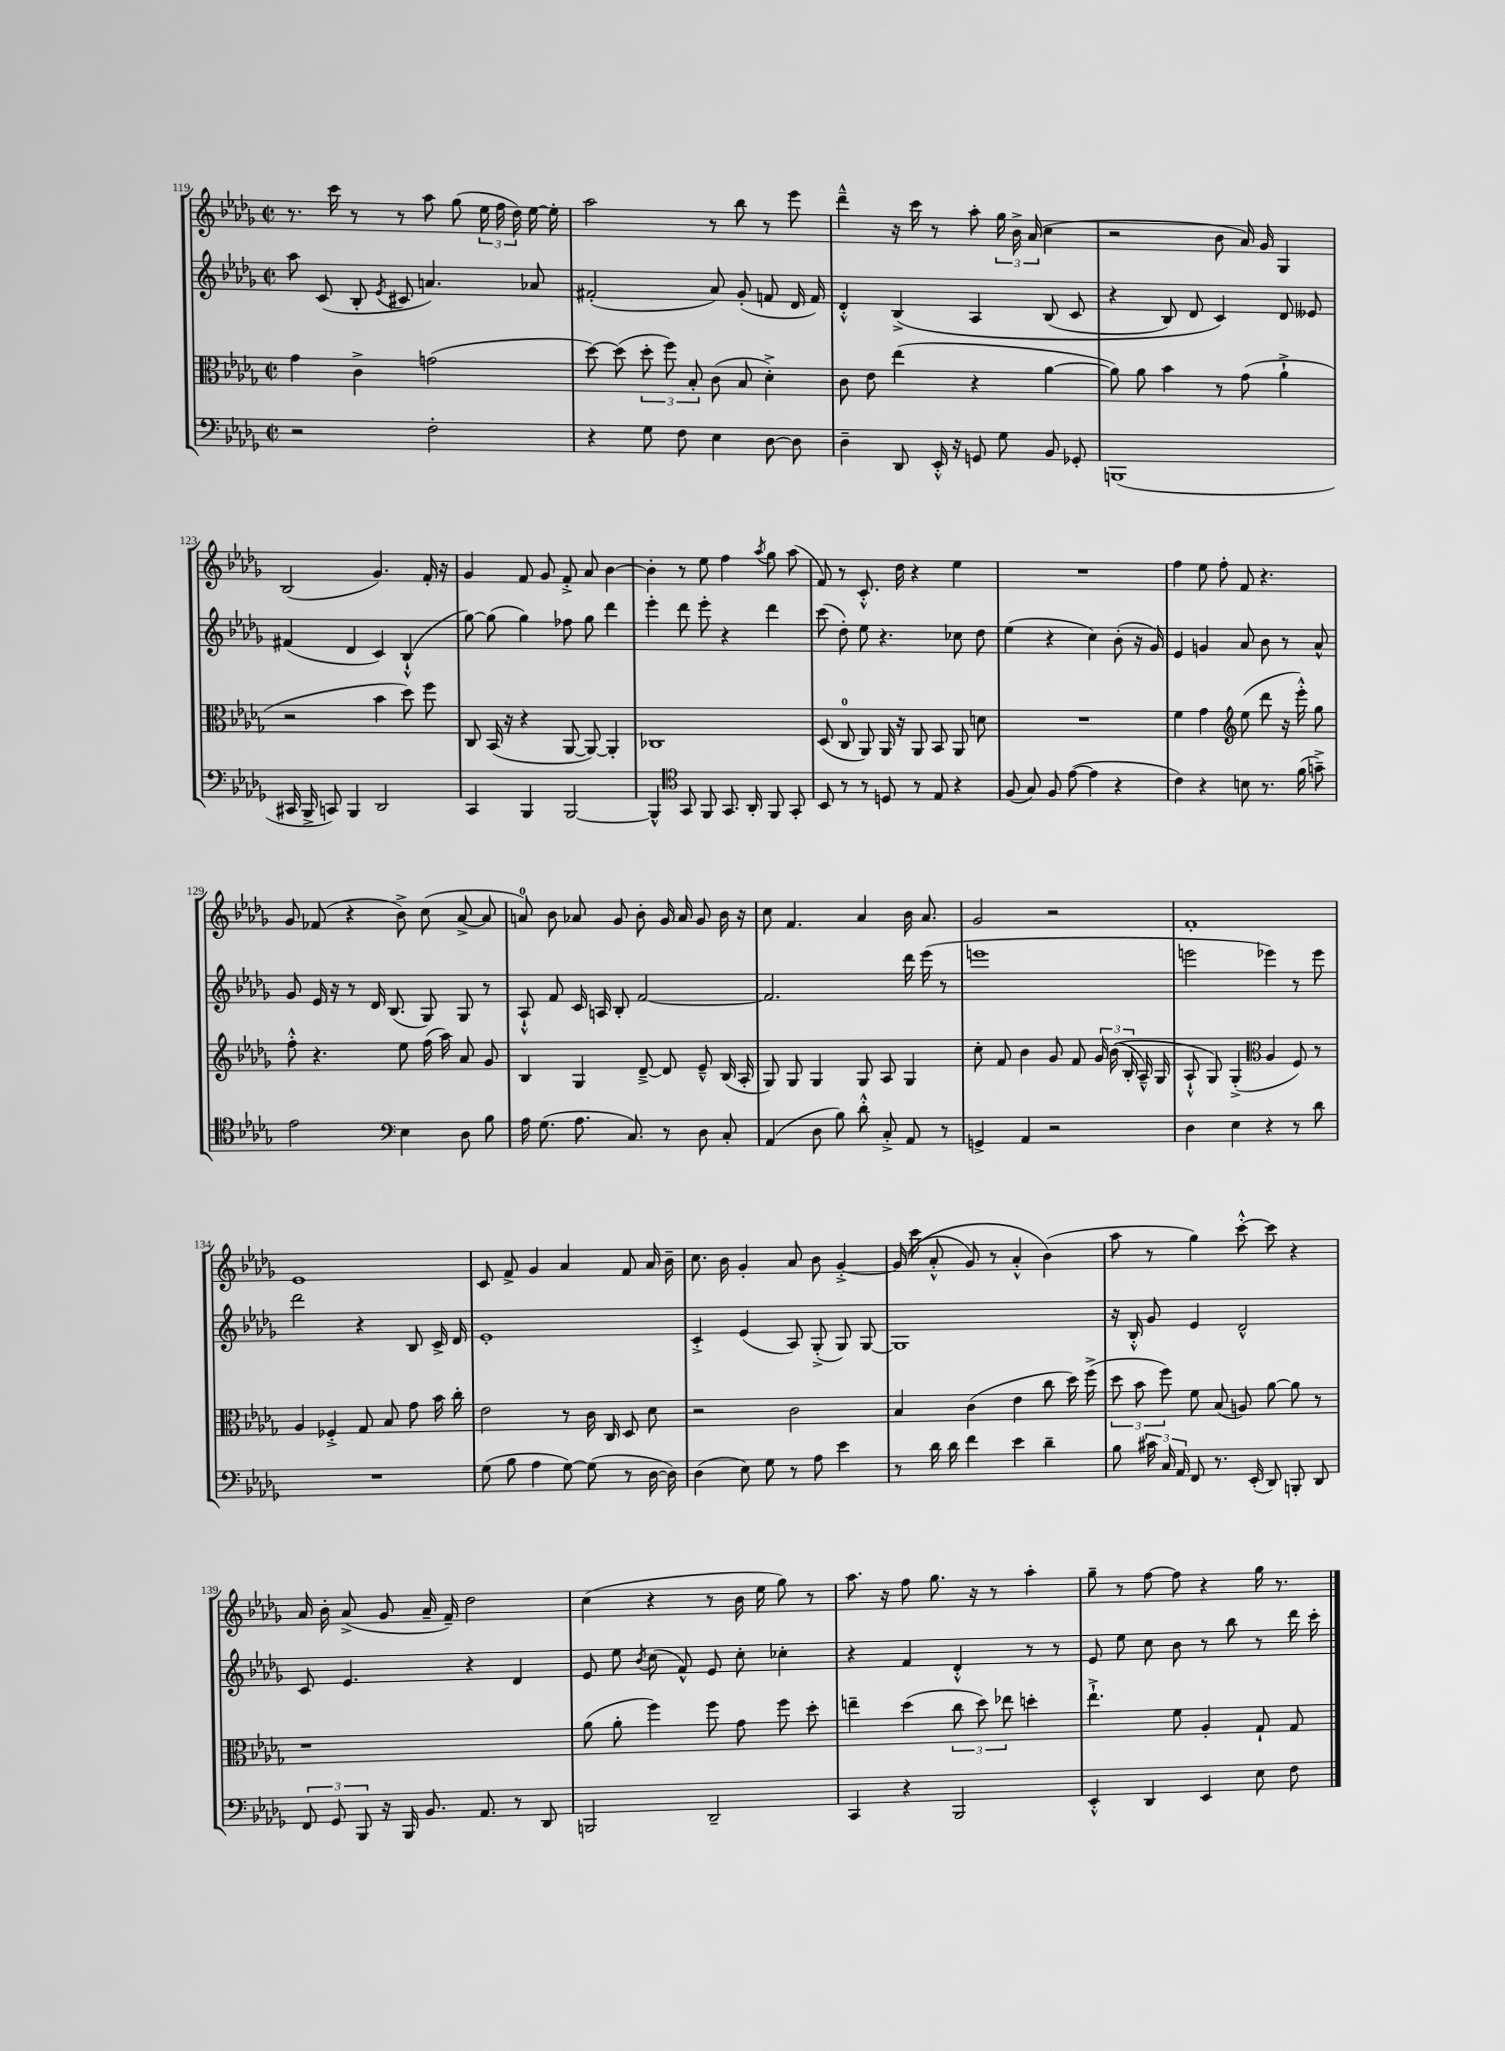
<<
\new StaffGroup <<
\new Staff = "s0" {
    \clef treble \key des \major \defaultTimeSignature \time 2/2
    \autoBeamOff r8. c'''16 r8 r8 aes''8 ges''8( \tuplet 3/2 { ees''16 f''16 des''16) } ees''16~ ees''16-. |
    aes''2 r8 bes''8 r8 ees'''8 |
    des'''4---^ r16 c'''16 r8 aes''8-. \tuplet 3/2 { ges''16 bes'16-> aes'16( } c''4 |
    r2 bes'8 aes'16) ges'16 ges4 |
    bes2( ges'4.) f'16-. r16 |
    ges'4 f'8 ges'8 f'8-.-> aes'8 bes'4~ |
    bes'4-. r8 ees''8 f''4 \acciaccatura { aes''8 } ges''8 aes''8( |
    f'8) r8 c'8.-.-^ des''16 r4 ees''4 |
    R1 |
    f''4 ees''8 f''8-. f'8 r4. |
    ges'8 fes'8( r4 bes'8->) c''8( aes'8~-> aes'8 |
    a'8-0) bes'8 aes'8 ges'8 bes'8-. ges'16 aes'16 ges'8 bes'16 r16 |
    c''8 f'4. aes'4 bes'16 aes'8. |
    ges'2 r2 |
    f'1-. |
    ees'1 |
    c'8 f'8-> ges'4 aes'4 f'8 aes'16 bes'16-- |
    c''8. bes'16 ges'4-. aes'8 bes'8 ges'4~-.-> |
    ges'16(\( c'''16 aes'8-.-^ ges'8) r8 aes'4-.-^ bes'4(\) |
    aes''8 r8 ges''4) c'''8~-.-^ c'''8 r4 |
    aes'16 bes'16-. aes'8->( ges'8 aes'16-- f'16--) des''2 |
    c''4( r4 r8 bes'16 ees''16 ges''8) r8 |
    aes''8. r16 f''8 ges''8. r16 r8 aes''4-. |
    ges''8-- r8 f''8~ f''8 r4 ges''16 r8. \bar "|." |
}
\new Staff = "s1" {
    \clef treble \key des \major \defaultTimeSignature \time 2/2
    \autoBeamOff aes''8 c'8( bes8-. \acciaccatura { ees'8 } cis'8 a'4.) aes'8 |
    fis'2-.( aes'8) ges'8-.( f'8 des'16 f'16) |
    des'4-.-^ bes4->\( aes4 bes8( c'8 |
    r4 bes8) des'8 c'4\) des'8 eeses'8 |
    fis'4( des'4 c'4) bes4-!-^( |
    ges''8~) ges''8( ges''4) fes''8 ges''8 des'''4 |
    ees'''4-. des'''8 ees'''8-. r4 des'''4 |
    c'''8( des''8-.) ees''8 r4. ces''8 des''8 |
    ees''4( r4 c''4) bes'8-.( r16 ges'16) |
    ees'4 g'4 aes'8 bes'8 r8 aes'8-^ |
    ges'8 ees'16 r16 r8 des'16 bes8.( ges8) ges8 r8 |
    aes8-!-^ f'8 c'16 a16 bes8-. f'2~ |
    f'2. des'''16 ees'''16( r8 |
    e'''1 |
    e'''2 ees'''4) r8 ees'''8 |
    des'''2 r4 bes8 c'16-> des'16 |
    ees'1-. |
    c'4-.-> ees'4( aes8) ges8-.->( ges8) ges8~ |
    ges1 |
    r16 bes16-.-^ ges'8 ees'4 des'2-^ |
    c'8 ees'4. r4 des'4 |
    ees'8 ees''8 \acciaccatura { bes'8 } c''8( f'8-^) ees'8 c''8-. ces''4-. |
    r4 f'4 des'4-.-^ r8 r8 |
    ees'8 ees''8 c''8 bes'8 r8 bes''8 r8 des'''16 c'''16-. \bar "|." |
}
\new Staff = "s2" {
    \clef alto \key des \major \defaultTimeSignature \time 2/2
    \autoBeamOff ges'4 c'4-> g'2( |
    des''8~) des''8( \tuplet 3/2 { des''8-. f''8) bes8-. } c'8( bes8 des'4-.->) |
    c'8 ees'8 ees''4( r4 aes'4~ |
    aes'8) aes'8 bes'4 r8 ges'8( aes'4-!-> |
    r2 bes'4 des''8) f''8 |
    c8 bes,16( r16 r4 aes,8~ aes,8~) aes,4-. |
    ces1 |
    des8( c8-0 aes,8) aes,16 r16 aes,8 bes,8 aes,8 d'8 |
    R1 |
    f'4 ges'4 \clef treble ees''8( des'''8 r16 ees'''16-.-^) ges''8 |
    f''8-.-^ r4. ees''8 f''16( aes''16) aes'8 ges'8 |
    bes4 ges4 des'8~---> des'8 ees'8---^ bes16( aes16-. |
    ges8) ges8 ges4 ges8 aes8 ges4 |
    c''8-. f'8 bes'4 ges'8 f'8 \tuplet 3/2 { ges'16 bes'16(\( bes16-. } aes16---^) ges16 |
    aes8-!-^ ges8\) ges4-.->( \clef alto aes4 f8) r8 |
    aes4 fes4-.-> ges8 bes8 ges'8 bes'16 c''16-. |
    ees'2 r8 c'16 c16 des8 des'8 |
    r2 c'2 |
    bes4 c'4( ees'4 c''8 des''16) f''16->( |
    \tuplet 3/2 { des''8 bes'8 f''8) } f'8 bes8( a8) aes'8~ aes'8 r8 |
    r1 |
    aes'8( aes'8-. f''4) f''8 ges'8 f''8 des''8-. |
    e''4-- des''4( \tuplet 3/2 { c''8 des''8) ees''8 } d''4-. |
    ees''4.-!-> f'8 aes4-. ges8-! ges8 \bar "|." |
}
\new Staff = "s3" {
    \clef bass \key des \major \defaultTimeSignature \time 2/2
    \autoBeamOff r2 f2-. |
    r4 ges8 f8 ees4 des8~ des8 |
    des4-- des,8 ees,16-.-^ r16 g,8 ges8 bes,8 ges,8-. |
    b,,1( |
    cis,16 bes,,16-> c,8) bes,,4 des,2 |
    c,4 bes,,4 bes,,2~ |
    bes,,4-^ \clef tenor ges,8 f,8 ges,8. aes,16-. f,8 ges,8-. |
    bes,8 r8 r8 d8 r8 ees8 r4 |
    f8( ges8) f8 ees'8~( ees'4 r4 |
    c'4) r4 b8 r8. f'16( g'8--->) |
    ees'2 \clef bass ees4 des8 bes8 |
    aes16 ges8.( aes8. c8.) r8 des8 c8-. |
    aes,4( des8 bes8) des'8-.-^ c8-.-> aes,8 r8 |
    g,4-> aes,4 r2 |
    des4 ees4 r4 r8 des'8 |
    R1 |
    ges8( bes8 aes4 ges8~) ges8( r8 des16~ des16) |
    des4( ees8) ges8 r8 aes8 ees'4 |
    r8 des'16 des'16 f'4 ees'4 des'4-- |
    bes8 \tuplet 3/2 { cis'16 c16 aes,16 } f,8 r8. ees,16-.( des,8) b,,8-. des,8 |
    \tuplet 3/2 { f,8 ges,8 bes,,8 } r16 bes,,16 bes,8. aes,8. r8 des,8 |
    b,,2 des,2-- |
    c,4 r4 bes,,2 |
    ees,4-.-^ des,4 ees,4 ees8 f8 \bar "|." |
}
>>
>>
\layout { \context { \Score currentBarNumber = #119 } }
